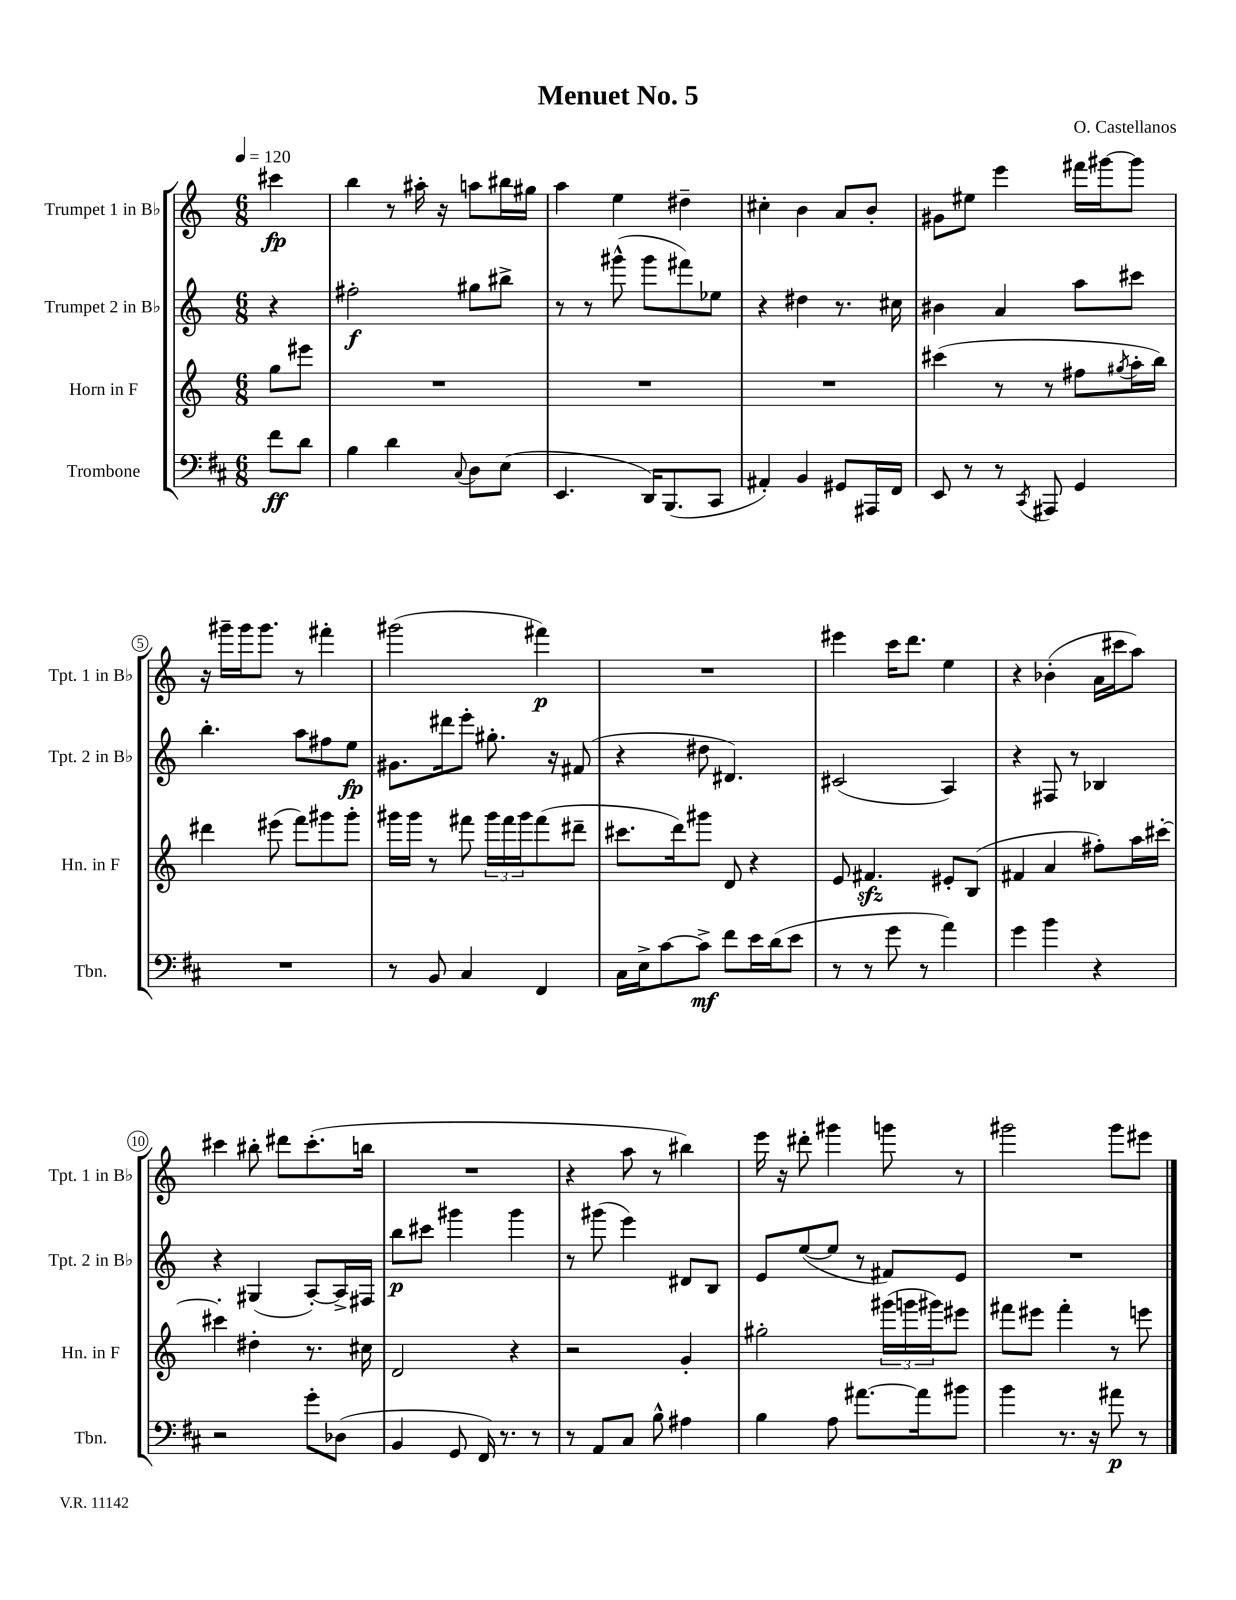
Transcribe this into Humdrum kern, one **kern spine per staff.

**kern	**dynam	**kern	**kern	**dynam	**kern	**dynam
*part4	*part4	*part3	*part2	*part2	*part1	*part1
*staff4	*staff4	*staff3	*staff2	*staff2	*staff1	*staff1
*I"Trombone	*	*I"Horn in F	*I"Trumpet 2 in B♭	*	*I"Trumpet 1 in B♭	*
*I'Tbn.	*	*I'Hn. in F	*I'Tpt. 2 in B♭	*	*I'Tpt. 1 in B♭	*
*clefF4	*	*clefG2	*clefG2	*	*clefG2	*
*k[f#c#]	*	*k[]	*k[]	*	*k[]	*
*M6/8	*	*M6/8	*M6/8	*	*M6/8	*
*MM120	*	*MM120	*MM120	*	*MM120	*
=	=	=	=	=	=	=
8f#\L	ff	8gg\L	4r	.	4ccc#X\	fp
8d\J	.	8eee#X\J	.	.	.	.
=1	=1	=1	=1	=1	=1	=1
4B\	.	2.r	2ff#X'\	f	4bb\	.
4d\	.	.	.	.	8r	.
.	.	.	.	.	16aa#X'\	.
.	.	.	.	.	16r	.
8qqC#/	.	.	.	.	.	.
8D\L	.	.	8gg#X\L	.	8aan\L	.
(8E\J	.	.	8bb#X^\J	.	16bb#X\L	.
.	.	.	.	.	16gg#X\JJ	.
=2	=2	=2	=2	=2	=2	=2
4.EE/	.	2.r	8r	.	4aa\	.
.	.	.	8r	.	.	.
.	.	.	(8ggg#X^^\	.	4ee\	.
16DD/KL)	.	.	8ggg#\L	.	.	.
(8.BBB/	.	.	.	.	.	.
.	.	.	8fff#X\)	.	4dd#X~\	.
8CC#/J	.	.	8ee-X\J	.	.	.
=3	=3	=3	=3	=3	=3	=3
4AA#X'/)	.	2.r	4r	.	4cc#X'\	.
4BB/	.	.	4dd#X\	.	4b\	.
8GG#X/L	.	.	8.r	.	8a/L	.
16AAA#X/L	.	.	.	.	8b'/J	.
16FF#/JJ	.	.	16cc#X\	.	.	.
=4	=4	=4	=4	=4	=4	=4
8EE/	.	(4ccc#X\	4b#X\	.	8g#X\L	.
8r	.	.	.	.	8ee#X\J	.
8r	.	8r	4a/	.	4eee\	.
8qCC#/	.	.	.	.	.	.
8AAA#X/	.	8r	.	.	.	.
4GG/	.	8ff#X\L	8aa\L	.	16fff#X\LL	.
.	.	.	.	.	[16ggg#X\J	.
.	.	8qgg#X/	.	.	.	.
.	.	16aa'\L	8ccc#X\J	.	8ggg#\J]	.
.	.	16bb\JJ)	.	.	.	.
!!LO:LB:g=z
=5	=5	=5	=5	=5	=5	=5
2.r	.	4ddd#X\	4.bb'\	.	16r	.
.	.	.	.	.	16ggg#X~\LL	.
.	.	.	.	.	16ggg#\J	.
.	.	.	.	.	8.ggg#\J	.
.	.	(8eee#X\	.	.	.	.
.	.	8fff\L)	8aa\L	.	8r	.
.	.	8ggg#X\	8ff#X\	.	4fff#X'\	.
.	.	8ggg#'\J	8ee\J	fp	.	.
=6	=6	=6	=6	=6	=6	=6
8r	.	16ggg#X\LL	8.g#X\L	.	(2ggg#X\	.
.	.	16ggg#\JJ	.	.	.	.
8BB/	.	8r	.	.	.	.
.	.	.	16ddd#X\k	.	.	.
4C#/	.	8fff#X\	8eee'\J	.	.	.
.	.	24ggg#\LL	8.gg#X'\	.	.	.
.	.	24fff#\	.	.	.	.
.	.	24ggg#\J	.	.	.	.
4FF#/	.	(8fff#\	.	.	4fff#X\)	p
.	.	.	16r	.	.	.
.	.	8ddd#X~\J	(8f#X/	.	.	.
=7	=7	=7	=7	=7	=7	=7
16C#\LL	.	8.ccc#X\L	4r	.	2.r	.
16E^\J	.	.	.	.	.	.
[8c#\	.	.	.	.	.	.
.	.	16ddd\k)	.	.	.	.
8c#^\J]	mf	8ggg#X\J	8dd#X\	.	.	.
8f#\L	.	8d/	4.d#X/)	.	.	.
16e\L	.	4r	.	.	.	.
(16d\J	.	.	.	.	.	.
8e\J	.	.	.	.	.	.
=8	=8	=8	=8	=8	=8	=8
8r	.	8e/	(2c#X/	.	4eee#X\	.
8r	.	4.f#Xzz/	.	.	.	.
8g\	.	.	.	.	16ccc\KL	.
.	.	.	.	.	8.ddd\J	.
8r	.	.	.	.	.	.
4a\)	.	8e#X'/L	4A/)	.	4ee\	.
.	.	(8B/J	.	.	.	.
=9	=9	=9	=9	=9	=9	=9
4g\	.	4f#X/	4r	.	4r	.
4b\	.	4a/	8F#X/	.	(4b-X'\	.
.	.	.	8r	.	.	.
4r	.	8ff#X'\L)	4B-X/	.	16a\LL	.
.	.	.	.	.	16ccc#X\J	.
.	.	16aa\L	.	.	8aa\J)	.
.	.	[16ccc#X'\JJ	.	.	.	.
!!LO:LB:g=z
=10	=10	=10	=10	=10	=10	=10
2r	.	4ccc#X'\]	4r	.	4ccc#X\	.
.	.	4dd#X'\	(4G#X/	.	8bb#X'\	.
.	.	.	.	.	8ddd#X\L	.
8g'\L	.	8.r	[8A'/L)	.	(8.ccc#'\	.
(8D-X\J	.	.	16A^/L]	.	.	.
.	.	16cc#X\	16F#X/JJ	.	16bbn\Jk	.
=11	=11	=11	=11	=11	=11	=11
4BB/	.	2d/	8bb\L	p	2.r	.
.	.	.	8ccc#X\J	.	.	.
8GG/	.	.	4ggg#X\	.	.	.
16FF#/)	.	.	.	.	.	.
8.r	.	.	.	.	.	.
.	.	4r	4ggg#\	.	.	.
8r	.	.	.	.	.	.
=12	=12	=12	=12	=12	=12	=12
8r	.	2r	8r	.	4r	.
8AA/L	.	.	(8ggg#X\	.	.	.
8C#/J	.	.	4eee\)	.	8aa\	.
8B^^\	.	.	.	.	8r	.
4A#X\	.	4g'/	8d#X/L	.	4bb#X\)	.
.	.	.	8B/J	.	.	.
=13	=13	=13	=13	=13	=13	=13
4B\	.	2gg#X'\	8e/L	.	16eee\	.
.	.	.	.	.	16r	.
.	.	.	([8ee/	.	8ddd#X'\	.
8A\	.	.	8ee/J]	.	4ggg#X\	.
[8.a#X\L	.	.	8r	.	.	.
.	.	(24ggg#X\LL	8f#X/L)	.	8gggn\	.
.	.	24gggn\	.	.	.	.
16a#\k]	.	.	.	.	.	.
.	.	24ggg#X\J)	.	.	.	.
8b#X\J	.	8eee#X\J	8e/J	.	8r	.
=14	=14	=14	=14	=14	=14	=14
4b\	.	8fff#X\L	2.r	.	2ggg#X\	.
.	.	8eee#X\J	.	.	.	.
8.r	.	4fff#'\	.	.	.	.
16r	.	.	.	.	.	.
8a#X\	p	8r	.	.	8ggg#\L	.
8r	.	8eeen\	.	.	8eee#X\J	.
==	==	==	==	==	==	==
*-	*-	*-	*-	*-	*-	*-
